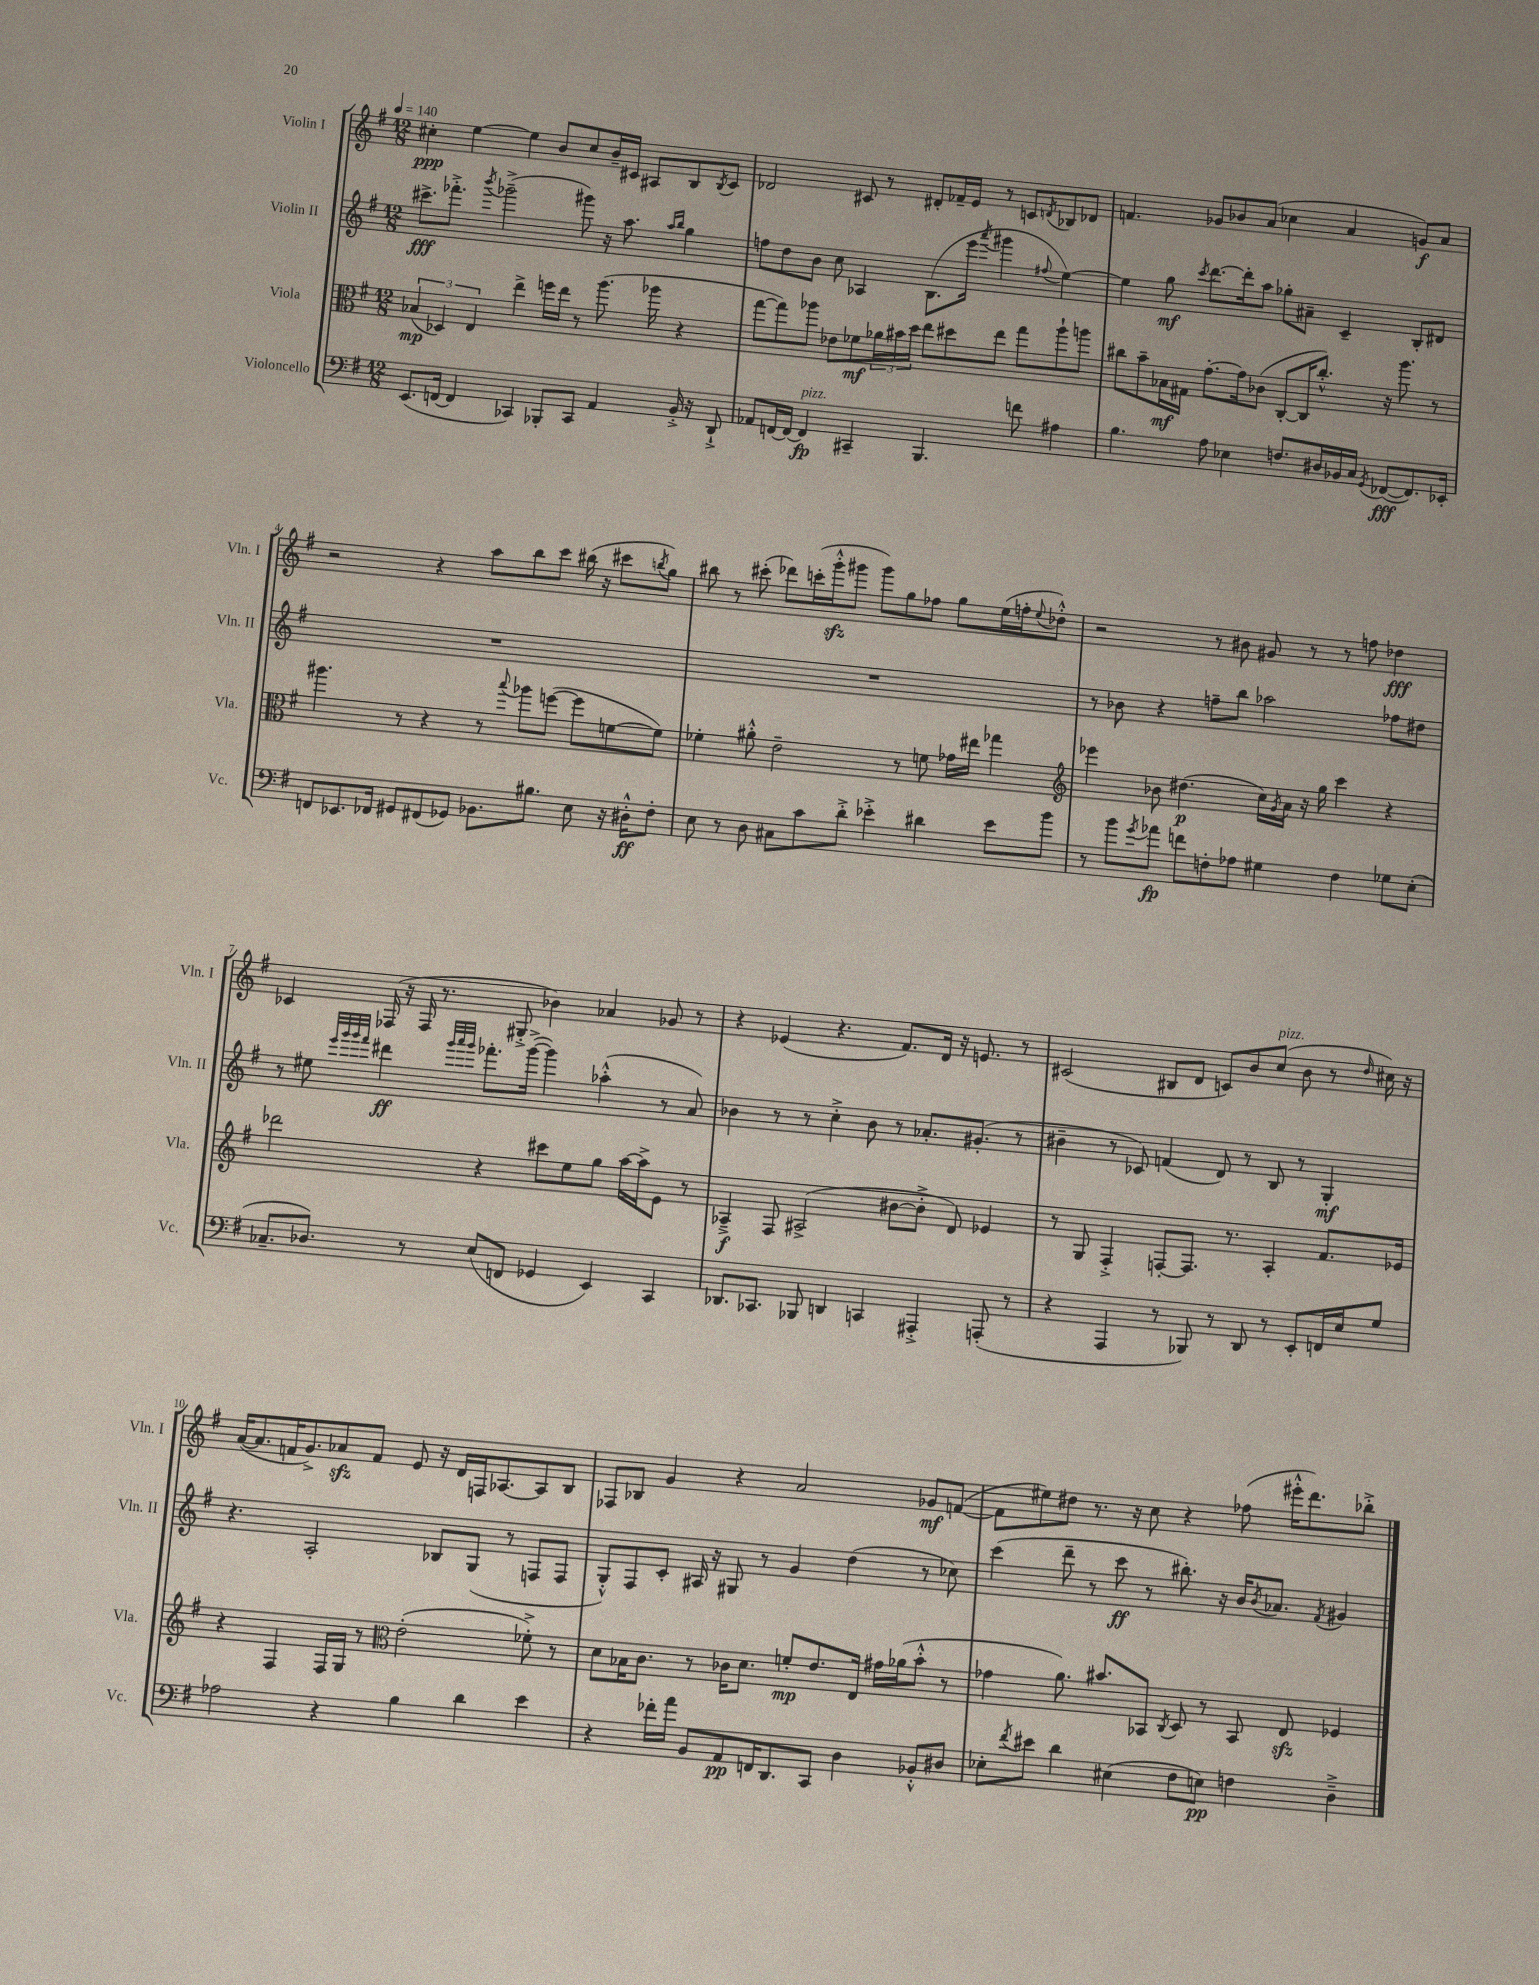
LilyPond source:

<<
\new StaffGroup <<
\new Staff = "s0" \with { instrumentName = "Violin I" shortInstrumentName = "Vln. I" } {
    \clef treble \key g \major \numericTimeSignature \time 12/8 \tempo 4 = 140
    cis''4-.\ppp e''4~ e''4 b'8 cis''8 b'16-- cis'16 ais8 b8 \acciaccatura { b8 } cis'8 |
    des'2 cis'8 r8 dis'8-. fes'16-- e'16 r8 c'8 \acciaccatura { d'8 } bes8 des'8 |
    f'4. ges'8 bes'8 a'8( ces''4 a'4 g'8\f) a'8 |
    r2 r4 a''8 b''8 c'''8 bis''16( r16 cis'''8 \acciaccatura { b''8 } g''8) |
    bis''8 r8 cis'''8-.( des'''8) c'''16-.( g'''16-.-^\sfz gis'''8 gis'''8) g''8 fes''8 g''8 e''16( f''16-. \appoggiatura { e''8 } des''8-.-^) |
    r2 r8 bis'8 gis'8 r8 r8 f''8 des''4\fff |
    ces'4 fes16( r16 fes16 r8. gis8-.-> bes'4) aes'4 ges'8 r8 |
    r4 ees'4( r4. fis'8.) d'16 r16 e'8. r8 |
    cis'2( bis8 d'8 c'8) b'8 c''8^\markup { \italic "pizz." }( b'8 r8 \grace { d''16 } cis''16) r16 |
    a'16~( a'8. f'16 g'8.->) aes'8\sfz f'8 e'8 r16 d'16 f16 aes8.~ aes8 b8 |
    fes8 bes8 g'4 r4 a'2 ges'8\mf f'8~( |
    f'8 eis''8) dis''8 r8. r16 c''8 r4 fes''8( eis'''16-.-^ d'''8.) bes''8-.-> \bar "|." |
}
\new Staff = "s1" \with { instrumentName = "Violin II" shortInstrumentName = "Vln. II" } {
    \clef treble \key g \major \numericTimeSignature \time 12/8
    cis'''8.->\fff fes'''8.-.-> \acciaccatura { b'''8 } ges'''2--->( gis'''8) r16 a''8. \grace { a''16 b''16 } g''4 |
    f''8 d''8 b'8 c''8 aes4 b8.( e'''16 \acciaccatura { a'''8 } gis'''4 \appoggiatura { fis''8 } e''4~) |
    e''4 g''8\mf \acciaccatura { c'''8 } d'''8.~ d'''16-. a''8 ges''8-. ais'8-- c'4-- b8-. dis'8 |
    R1. |
    R1. |
    r8 bes'8 r4 f''8-- b''8 aes''2 fes''8 dis''8 |
    r8 eis''8 \grace { e'''32 g'''32 g'''32 fis'''32 } dis'''4\ff \grace { g'''32 a'''32 g'''32 } fes'''8.-. g'''16~->( g'''4) aes''4-.-^( r8 a'8) |
    bes'4 r8 r8 c''4-.-> bes'8 r8 aes'8.-. gis'8.-.( r8 |
    bis'4-- r8 ces'8) f'4( d'8) r8 b8 r8 g4-.\mf |
    r4. a2-. bes8 g8( r8 f8 f8 |
    g8-.-^) fis8 c'8-. ais16 r16 gis8 r8 g'4 d''4( r8 ces''8) |
    c'''4( d'''8-- r8 c'''8\ff r8 bis''8.-.) r16 b'16 \acciaccatura { b'8 } aes'8. \acciaccatura { fis'8 } gis'4 \bar "|." |
}
\new Staff = "s2" \with { instrumentName = "Viola" shortInstrumentName = "Vla." } {
    \clef alto \key g \major \numericTimeSignature \time 12/8
    \tuplet 3/2 { bes4\mp( des4) e4 } e''4-> f''16 e''16 r8 a''8.( aes''16 r4 |
    g''8~ g''8) aes''8 ees'8 fes'8\mf \tuplet 3/2 { aes'16 bis'16 d''16 } e''8 dis''8 e''8 g''8 aes''8-! a''8 |
    cis''8 b'8-- bes16\mf gis16 g'8.~-. g'16 ces'8( c8~-. c16 cis''8.-.-^) r16 a''8. r8 |
    ais''4. r8 r4 r8 \appoggiatura { b''8 } aes''8 f''8~( f''8 f'8~ f'8) |
    fes'4-. ais'8-.-^ e'2-- r8 f'8 ges'16 eis''16 ges''4 |
    \clef treble ees'''4 bes'8 dis''4.\p( c''16) \acciaccatura { g'8 } a'16 r16 g''16 c'''4 r4 |
    des'''2 r4 cis'''8 e''8 g''8 a''16~ a''16-> e'8 r8 |
    aes4--->\f fis8 ais2->( bis'8~ bis'8-.-> d'8) ees'4 |
    r8 g8 fis4-.-> f8~-. f8. r8. a4-. fis'8. ees'16 |
    r4 fis4 fis16 g16 r8 \clef alto e'2-.( fes'8-.->) r8 |
    d'8 bes16 c'8. r8 ces'16 d'8. f'8-.\mp e'8. e16 gis'16 aes'16( b'8-.-^ r8 |
    ges'4 a'8.) bis'8. bes,8 \acciaccatura { c8 } d8 r8 bes,8 e8\sfz fes4 \bar "|." |
}
\new Staff = "s3" \with { instrumentName = "Violoncello" shortInstrumentName = "Vc." } {
    \clef bass \key g \major \numericTimeSignature \time 12/8
    e,8.( f,16~ f,4 ces,4) bes,,8-. ces,8 a,4 b,16-.-> r16 d,8-!-> |
    aes,8 f,16~ f,16~ f,4\fp^\markup { \italic "pizz." } cis,4-- b,,4. f'8 ais4 |
    b4. a8 ees4 f8. dis16 bes,16 c16 \acciaccatura { g,8 } fes,8~\fff( fes,8.) ees,16-. |
    f,8 ees,8. fes,16 gis,8 fis,8( ges,8) bes,8. bis8. e8 r16 dis16-.-^\ff fis8-. |
    e8 r8 d8 cis8 c'8 d'8-.-> ees'4-.-> dis'4 ees'8 b'8 |
    r8 b'8 \acciaccatura { g'8 } aes'8\fp f'8 f8-. aes8 gis4 f4 ges8 e8-.( |
    ces8.-- des8.) r8 e8( f,8 ges,4 e,4) c,4 |
    des,8. ces,8. bes,,8 d,4 c,4 ais,,4-.-> a,,8-.( r8 |
    r4 a,,4 r8 bes,,8) r8 d,8 r8 e,8-. f,16 e16 g8 |
    aes2 r4 b4 d'4 e'4 |
    r4 fes'16-. a'16 b,8 a,8\pp f,16 d,8. c,8 d4 bes,8-.-^ dis8 |
    ees8-. \acciaccatura { fis'8 } eis'8 d'4 eis4( fis8 e8\pp) f4 d4---> \bar "|." |
}
>>
>>
